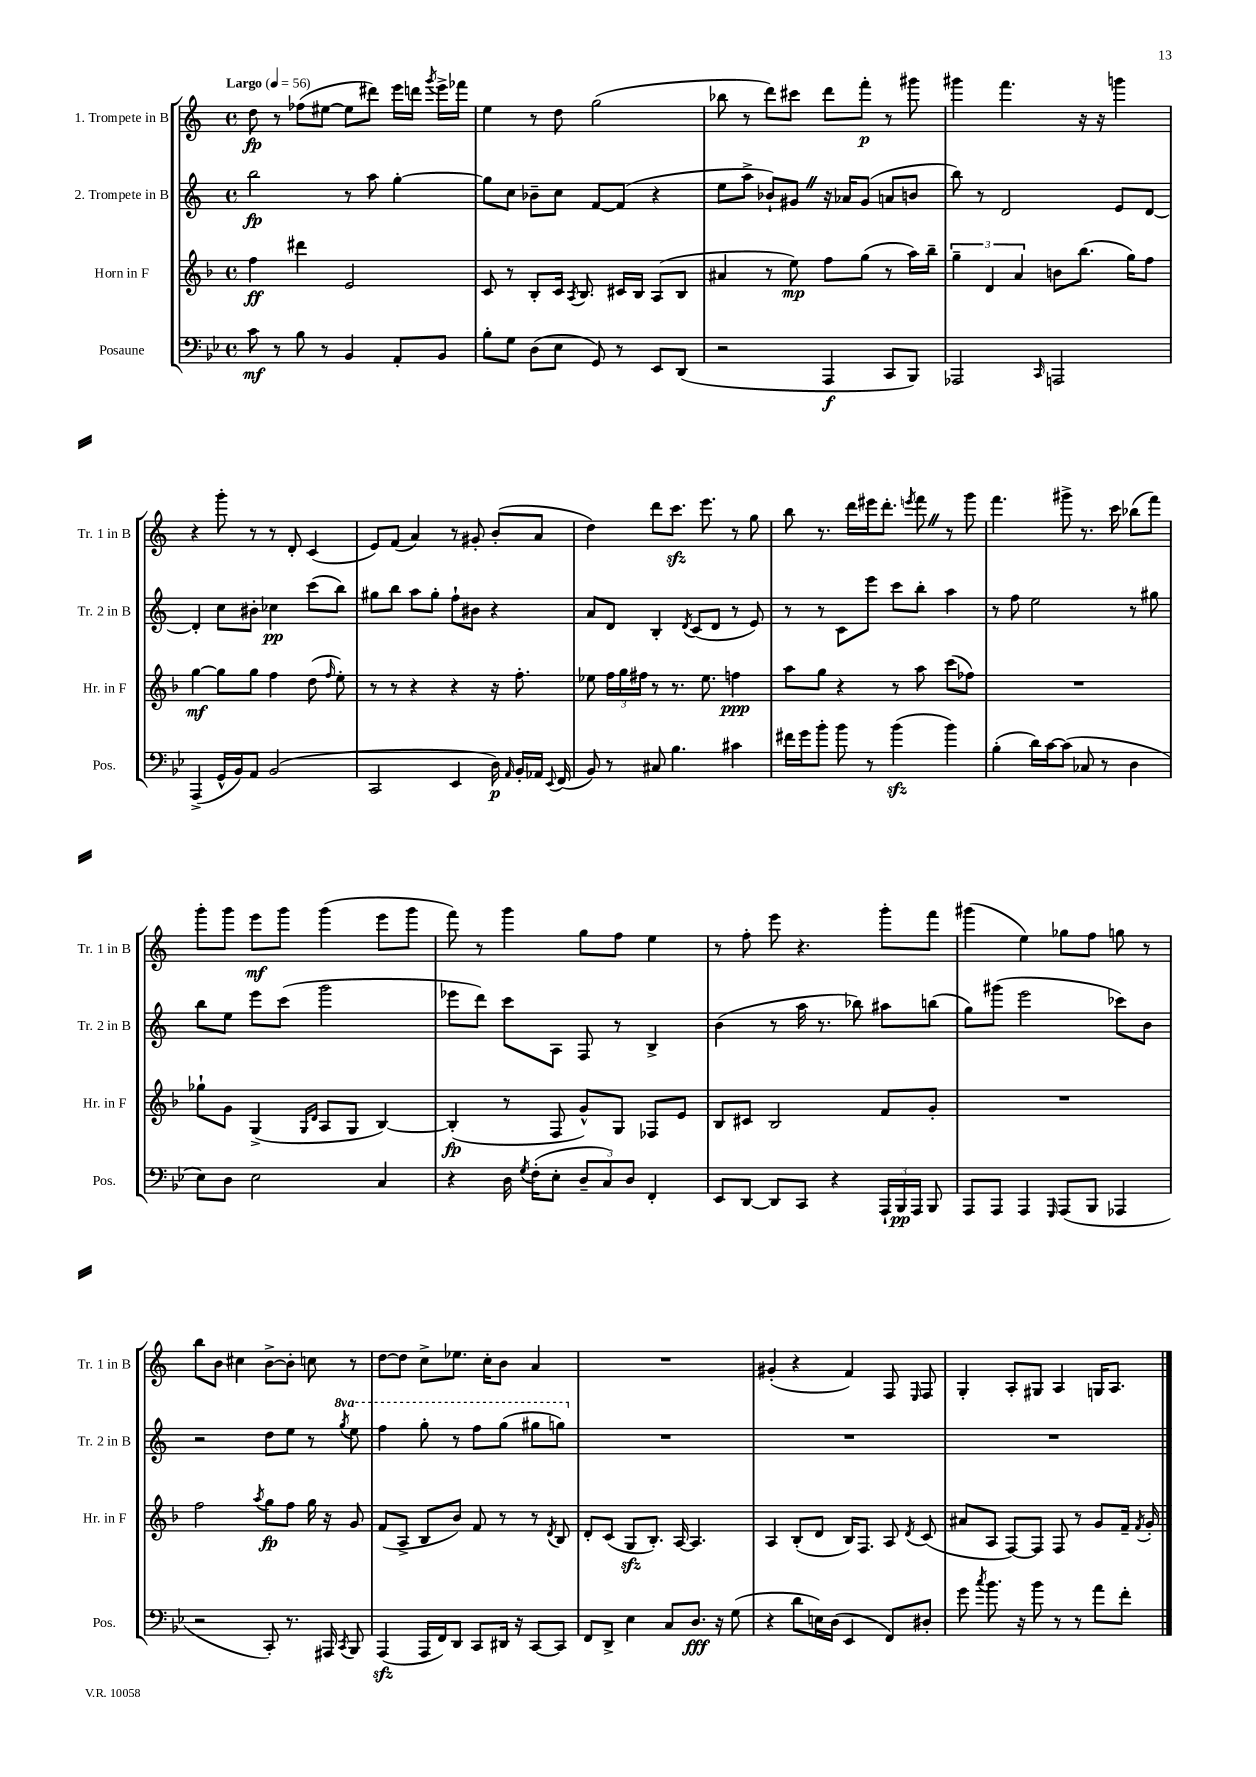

**kern	**kern	**kern	**kern
*staff4	*staff3	*staff2	*staff1
*clefF4	*clefG2	*clefG2	*clefG2
*k[b-e-]	*k[b-]	*k[]	*k[]
*M4/4	*M4/4	*M4/4	*M4/4
*met(c)	*met(c)	*met(c)	*met(c)
*MM56	*MM56	*MM56	*MM56
8c\	4ff\	2bb\	8dd\
8r	.	.	8r
8B-\	4ddd#\	.	(8ff-\L
8r	.	.	[8ee#\J
4BB-/	2e/	8r	8ee#\]L
.	.	8aa\	8ddd#\J)
8AA'/L	.	[4gg'\	16eee\LL
.	.	.	16ddd\JJ
.	.	.	8qggg/
8BB-/J	.	.	16eee^\LL
.	.	.	16fff-\JJ
=	=	=	=
8B-'\L	8c/	8gg\]L	4ee\
8G\J	8r	8cc\J	.
(8D\L	8B-'/L	8b-~\L	8r
8E-\J	16c/Jk	8cc\J	8dd\
.	8qA/	.	.
.	8.B-/	.	.
8GG/)	.	[8f/L	(2gg\
8r	16c#/LL	(8f/]J	.
.	16B-/JJ	.	.
8EE-/L	(8A/L	4r	.
(8DD/J	8B-/J	.	.
=	=	=	=
2r	4a#/	8ee\L	8bb-\
.	.	8aa^\J	8r
.	8r	8b-`/L)	8ddd\L)
.	8ee\)	8g#/J	8ccc#\J
4AAA/	8ff\L	16r	8ddd\L
.	.	16a-/LK	.
.	(8gg\J	(8g#/J	8fff'\J
8CC/L	8r	8a/L	8r
8BBB-/J)	16aa\LL)	8b/J	8ggg#\
.	16bb-~\JJ	.	.
=	=	=	=
2AAA-/	6gg~\	8bb\)	4ggg#\
.	.	8r	.
.	6d/	.	.
.	.	2d/	4.fff\
.	6a/	.	.
16qqCC/	.	.	.
2AAA/	8b\L	.	.
.	(8.bb-\J	.	16r
.	.	.	16r
.	.	8e/L	4ggg\
.	16gg\LK)	.	.
.	8ff\J	[8d/J	.
=	=	=	=
(4AAA^/	[4gg\	4d'/]	4r
16GG^^/LL	8gg\]L	8cc\L	8ggg'\
16BB-/J)	.	.	.
8AA/J	8gg\J	8b#'\J	8r
(2BB-/	4ff\	4cc-\	8r
.	.	.	8d'/
.	(8dd\	(8ccc\L	(4c/
.	16qqff/	.	.
.	8ee'\)	8bb\J)	.
=	=	=	=
2CC/	8r	8gg#\L	8e/L)
.	8r	8bb\J	(8f/J
.	4r	8aa\L	4a/)
.	.	8gg#'\J	.
4EE-/	4r	8ff`\L	8r
.	.	8b#\J	8g#'/
16D\)	16r	4r	(8b'/L
16qqAA/	.	.	.
16BB-'/LL	8.ff'\	.	.
16AA-/JJ	.	.	8a/J
8qqEE-/	.	.	.
(16FF/	.	.	.
=	=	=	=
8BB-/)	8ee-\	8a/L	4dd\)
8r	24ff\LL	8d/J	.
.	24gg\	.	.
.	24ff#\JJ	.	.
8C#/	8r	4B'/	8ddd\L
4.B-\	8.r	.	8.ccc\J
.	.	8qd/	.
.	.	(8c/L	.
.	8.ee-\	.	8.eee\
.	.	8d/J	.
4c#\	4ff\	8r	8r
.	.	8e/)	8gg\
=	=	=	=
16f#\LL	8aa\L	8r	8bb\
16g\J	.	.	.
8b-'\J	8gg\J	8r	8.r
8b-\	4r	8c\L	.
.	.	.	16ddd\LL
8r	.	8eee\J	16eee#\J
.	.	.	8.ddd'\J
(4b-\	8r	8ccc\L	.
.	.	.	8qeee/
.	8aa\	8bb'\J	8fff\
4b-\)	(8ccc\L	4aa\	8r
.	8ff-\J)	.	8ggg\
=	=	=	=
(4B-'\	1r	8r	4.fff\
.	.	8ff\	.
16d\LL)	.	2ee\	.
[16c\J	.	.	.
(8c\]J	.	.	8ggg#^\
8C-/	.	.	8.r
8r	.	.	.
.	.	.	16ccc\
4D\	.	8r	(8bb-\L
.	.	8gg#\	8fff\J)
=	=	=	=
8E-\L)	8gg-`\L	8bb\L	8ggg'\L
8D\J	8g\J	8ee\J	8ggg\J
2E-\	(4G^/	8eee\L	8eee\L
.	.	(8ccc\J	8ggg\J
.	16qqG/LL	.	.
.	16qqd/JJ	.	.
.	8A/L	2ggg\	(4ggg\
.	8G/J	.	.
4C/	[4B-/)	.	8eee\L
.	.	.	8ggg\J
=	=	=	=
4r	(4B-'/]	8eee-\L	8fff\)
.	.	8ddd\J)	8r
16D\	8r	8ccc\L	4ggg\
8qG/	.	.	.
(16F'\LK	.	.	.
8E-'\J	8F/	8A\J	.
12D~/L	8g^^/L)	8F/	8gg\L
12C/)	.	.	.
.	8G/J	8r	8ff\J
12D/J	.	.	.
4FF'/	8F-/L	4B^/	4ee\
.	8e/J	.	.
=	=	=	=
8EE-/L	8B-/L	(4b\	8r
[8DD/J	8c#/J	.	8ff'\
8DD/]L	2B-/	8r	8eee\
8CC/J	.	16aa\	4.r
.	.	8.r	.
4r	.	.	.
.	.	8bb-\)	.
24AAA`/LL	8f/L	8aa#\L	8ggg'\L
24BBB-/	.	.	.
24AAA/JJ	.	.	.
8BBB-/	8g'/J	(8bb\J	8fff\J
=	=	=	=
8AAA/L	1r	8gg\L)	(4ggg#\
8AAA/J	.	(8ggg#\J	.
4AAA/	.	2eee\	4ee\)
16qqGGG/	.	.	.
(8AAA/L	.	.	8gg-\L
8BBB-/J	.	.	8ff\J
4AAA-/	.	8ccc-\L)	8gg\
.	.	8b\J	8r
=	=	=	=
2r	2ff\	2r	8bb\L
.	.	.	8b\J
.	.	.	4cc#\
.	8qaa/	.	.
8CC'/)	8gg\L	8dd\L	[8b^\L
8.r	8ff\J	8ee\J	8b'\]J
.	16gg\	8r	8cc\
16AAA#/	16r	.	.
8qCC/	.	8qggg/	.
8BBB-/	8g/	8eee\	8r
=	=	=	=
(4AAA/	(8f/L	4fff\	[8dd\L
.	8A^/J	.	8dd\]J
16AAA/LL	8B-/L	8ggg'\	8cc^\L
16FF/J)	.	.	.
8DD/J	8b-/J)	8r	8.ee-\J
8CC/L	8f/	8fff\L	.
.	.	.	16cc'\LK
16DD#/Jk	8r	(8ggg\J	8b\J
16r	.	.	.
[8CC/L	8r	8ggg#\L	4a/
.	8qd/	.	.
8CC/]J	8B-/	8ggg\J)	.
=	=	=	=
8FF/L	8d'/L	1r	1r
8DD^/J	(8c/J	.	.
4E-\	8G/L	.	.
.	8.B-'/J)	.	.
8C/L	.	.	.
.	[16A/	.	.
8.D/J	4.A/]	.	.
16r	.	.	.
(8G\	.	.	.
=	=	=	=
4r	4A/	1r	(4g#'/
8d\L	(8B-'/L	.	4r
16E\L)	8d/J	.	.
(16D\JJ	.	.	.
4EE-/	16B-/LK)	.	4f/)
.	8.F/J	.	.
8FF/L)	8A/	.	8F/
.	8qd/	.	16qqE/
8D#'/J	(8c/	.	8F/
=	=	=	=
8g\	8a#/L	1r	4G'/
8qcc/	.	.	.
8.b-\	8A/J	.	.
.	[8F/L)	.	8A'/L
16r	.	.	.
8b-\	8F/]J	.	8G#/J
8r	8F/	.	4A/
8r	8r	.	.
8a\L	8g/L	.	16G/LK
.	.	.	8.A/J
8f'\J	16f~/Jk	.	.
.	8qf/	.	.
.	16g'/	.	.
==	==	==	==
*-	*-	*-	*-
